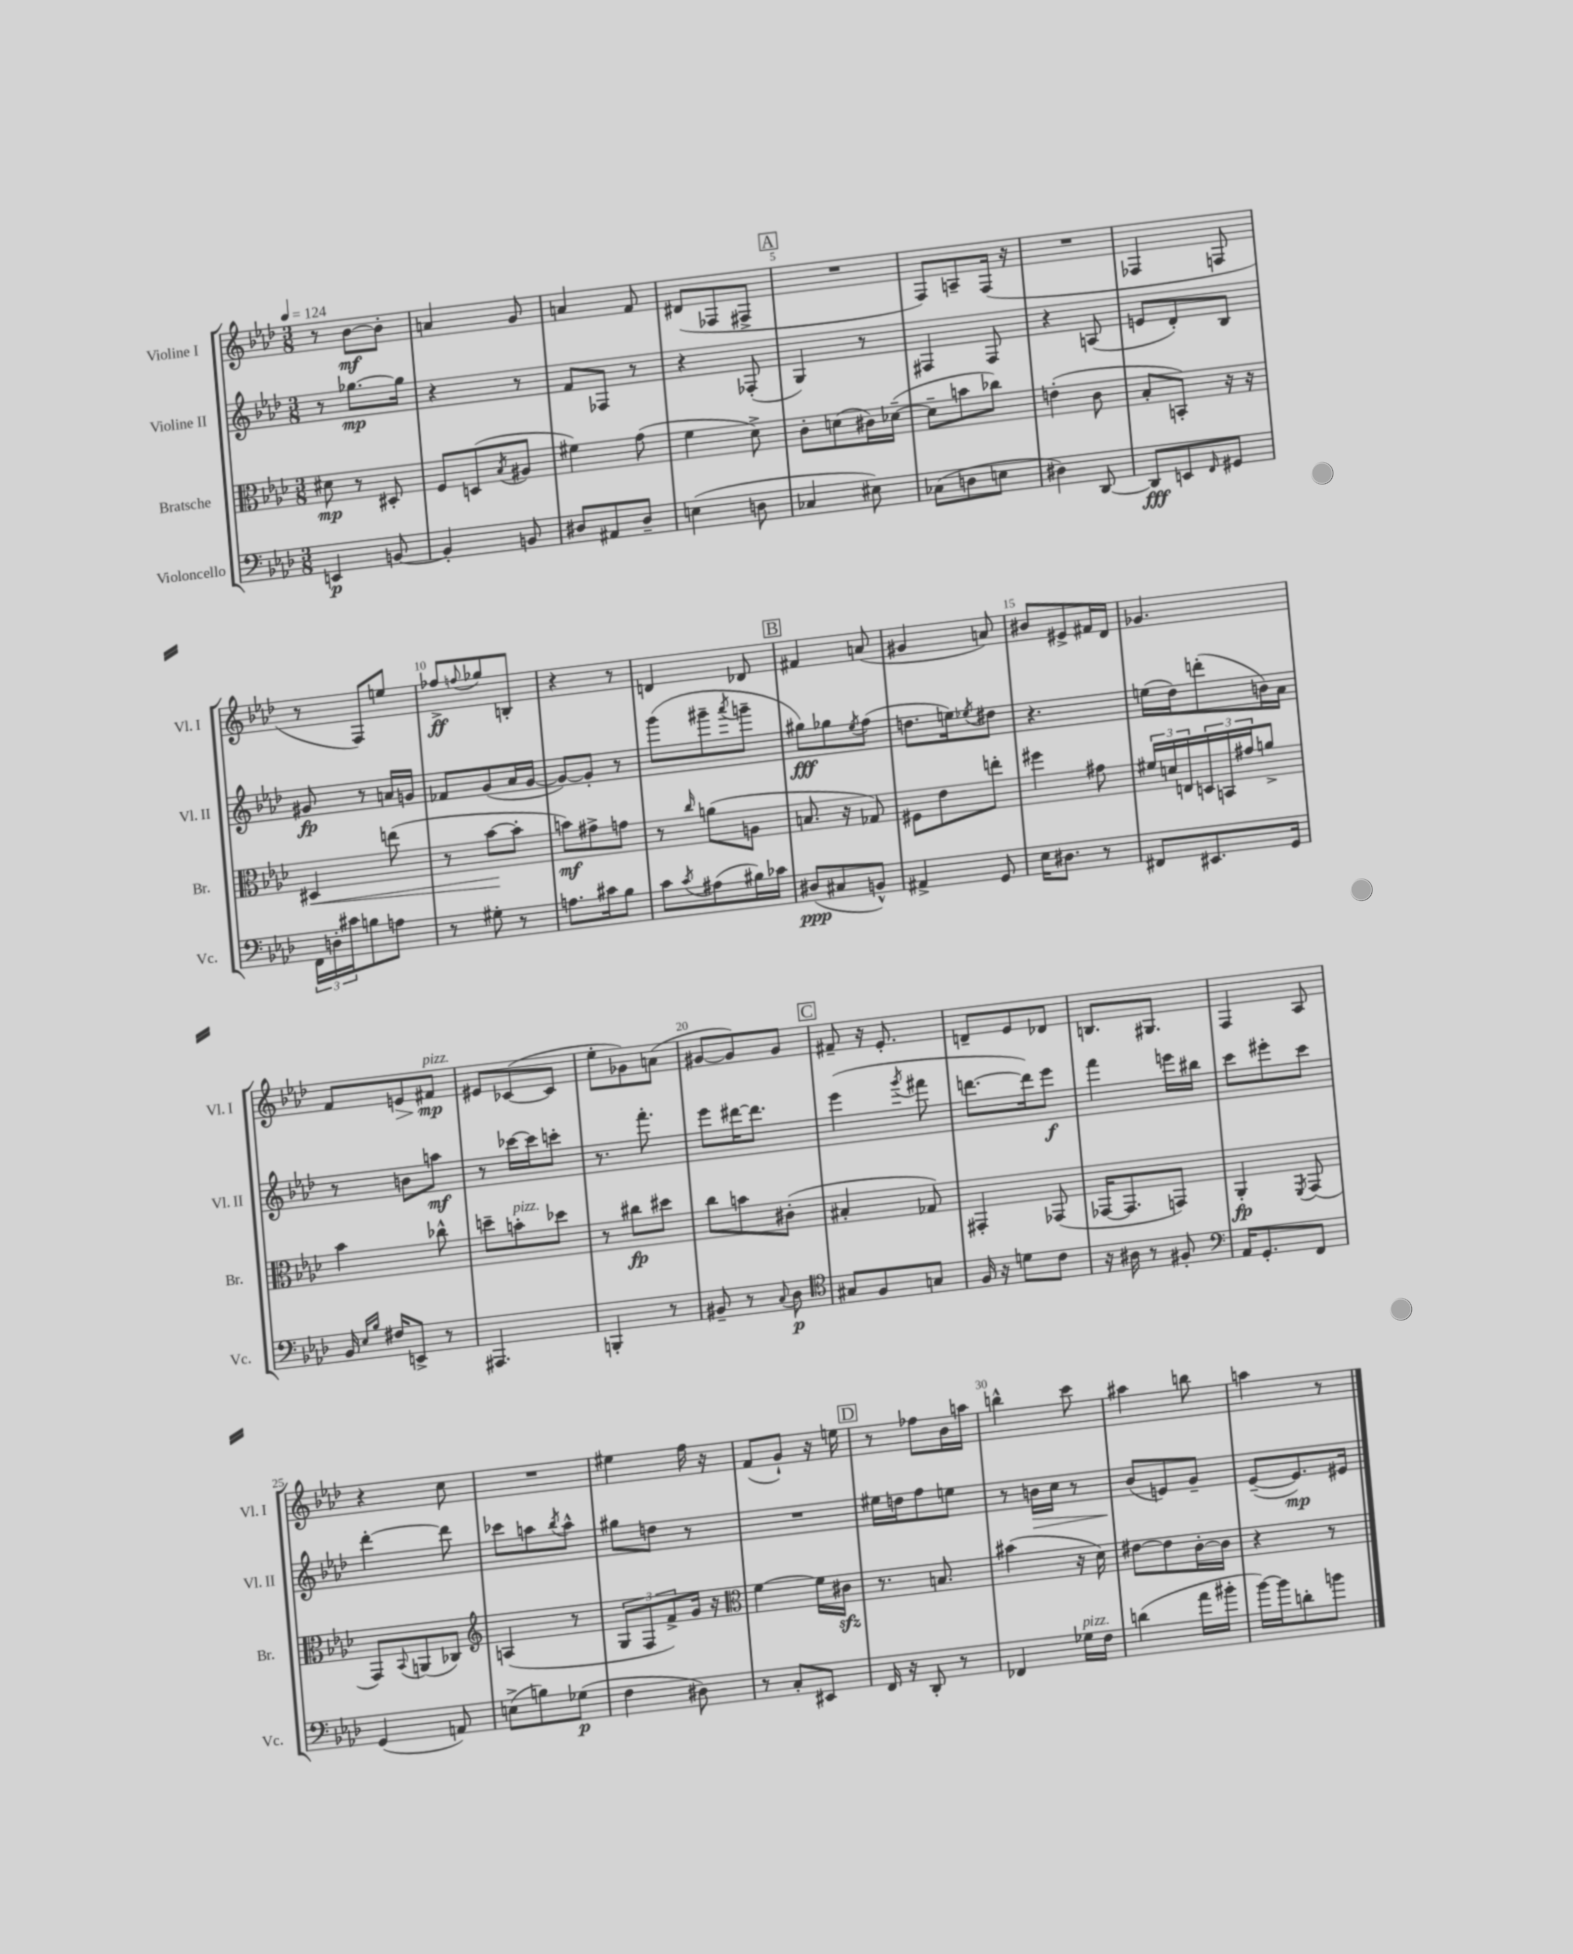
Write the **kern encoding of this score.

**kern	**dynam	**kern	**dynam	**kern	**dynam	**kern	**dynam
*part4	*part4	*part3	*part3	*part2	*part2	*part1	*part1
*staff4	*staff4	*staff3	*staff3	*staff2	*staff2	*staff1	*staff1
*I"Violoncello	*	*I"Bratsche	*	*I"Violine II	*	*I"Violine I	*
*I'Vc.	*	*I'Br.	*	*I'Vl. II	*	*I'Vl. I	*
*clefF4	*	*clefC3	*	*clefG2	*	*clefG2	*
*k[b-e-a-d-]	*	*k[b-e-a-d-]	*	*k[b-e-a-d-]	*	*k[b-e-a-d-]	*
*M3/8	*	*M3/8	*	*M3/8	*	*M3/8	*
*MM124	*	*MM124	*	*MM124	*	*MM124	*
=1	=1	=1	=1	=1	=1	=1	=1
4EEn/	p	8d#X\	mp	8r	.	8r	.
.	.	8r	.	[8.gg-X\L	mp	[8b-\L	mf
[8BBn/	.	8D#X'/	.	.	.	8b-'\J]	.
.	.	.	.	16gg-\Jk]	.	.	.
=2	=2	=2	=2	=2	=2	=2	=2
4BB'/]	.	8F/L	.	4r	.	4an/	.
.	.	(8Dn/	.	.	.	.	.
.	.	8qB-/	.	.	.	.	.
8BBn/	.	8A#X/J	.	8r	.	8g/	.
=3	=3	=3	=3	=3	=3	=3	=3
8D#X/L	.	4f#X\)	.	8f/L	.	4an/	.
8AA#X/	.	.	.	8F-X/J	.	.	.
8D#~/J	.	(8g\	.	8r	.	8f/	.
=4	=4	=4	=4	=4	=4	=4	=4
(4En\	.	4f\	.	4r	.	(8d#X/L	.
.	.	.	.	.	.	8F-X/	.
8Dn\	.	8d-^\)	.	(8F-X'/	.	8F#X^/J	.
!!LO:REH:place=s1:t=A
=5	=5	=5	=5	=5	=5	=5	=5
4C-X/	.	8c'\L	.	4G/)	.	4.r	.
.	.	(8dn\	.	.	.	.	.
8E#X\)	.	16c#X\L)	.	8r	.	.	.
.	.	([16d-X~\JJ	.	.	.	.	.
=6	=6	=6	=6	=6	=6	=6	=6
(8C-X\L	.	8d-~\L]	.	4F#X/	.	8F/L)	.
8Dn\	.	8bn\	.	.	.	8An~/	.
8En\J	.	8cc-X\J)	.	8F#/	.	(16F/Jk	.
.	.	.	.	.	.	16r	.
=7	=7	=7	=7	=7	=7	=7	=7
4D#X\)	.	(4en'\	.	4r	.	4.r	.
[8DD-/	.	8c\	.	(8An/	.	.	.
=8	=8	=8	=8	=8	=8	=8	=8
8DD-/L]	fff	8B-'/L	.	8en/L	.	4F-X/	.
8EEn/	.	8BBn'/J)	.	8d-'/)	.	.	.
16qqFF/	.	.	.	.	.	.	.
8GG#X/J	.	16r	.	8B-/J	.	8Fn/	.
.	.	16r	.	.	.	.	.
!!LO:LB:g=z
=9	=9	=9	=9	=9	=9	=9	=9
!	!	!	!LO:HP:b	!	!	!	!
24FF\LL	.	4D#X/	<	8g#X/	fp	8r	.
24Dn'\	.	.	.	.	.	.	.
24c#X\J	.	.	.	.	.	.	.
8Bn\	.	.	.	8r	.	8F/L)	.
8An\J	.	(8een\	.	16an/LL	.	8een/J	.
.	.	.	.	16gn/JJ	.	.	.
=10	=10	=10	=10	=10	=10	=10	=10
8r	.	8r	.	8f-X/L	.	8ff-X^/L	ff
.	.	.	.	.	.	8qqffn/	.
8G#X'\	.	[8b-\L	.	(8g/	.	8gg-X/	.
8r	.	8b-'\J]	[	16a-/L	.	8Bn'/J	.
.	.	.	.	[16g/JJ	.	.	.
=11	=11	=11	=11	=11	=11	=11	=11
8.An\L	.	8bn\L)	mf	8g/L_)	.	4r	.
.	.	8g#X^\	.	8g'/J]	.	.	.
16c#X\k	.	.	.	.	.	.	.
8B-\J	.	8gn\J	.	8r	.	8r	.
=12	=12	=12	=12	=12	=12	=12	=12
8c\L	.	8r	.	(8ggg\L	.	4dn/	.
8qc/	.	16qqcc/	.	.	.	.	.
(8A#X\	.	(8an\L	.	8ggg#X~\	.	.	.
.	.	.	.	8qaaa-/	.	.	.
16B#X\L)	.	8An\J	.	8gggn~\J	.	8d-X/	.
16c-X\JJ	.	.	.	.	.	.	.
!!LO:REH:place=s1:t=B
=13	=13	=13	=13	=13	=13	=13	=13
(8D#X/L	ppp	8.Bn/	.	8gg#X\L)	fff	4f#X/	.
8C#X/	.	.	.	8gg-X\	.	.	.
.	.	16r	.	.	.	.	.
.	.	.	.	8qee-/	.	.	.
8BBn^^/J)	.	8G-X/)	.	(8ff\J	.	(8an/	.
=14	=14	=14	=14	=14	=14	=14	=14
4AA#X^/	.	8F#X\L	.	8.ddn\L	.	4g#X/	.
.	.	8e-\	.	.	.	.	.
.	.	.	.	16een\k)	.	.	.
.	.	.	.	8qee-X/	.	.	.
8GG/	.	8een'\J	.	8dd#X\J	.	8an/)	.
=15	=15	=15	=15	=15	=15	=15	=15
16E-\KL	.	4ff#X\	.	4.r	.	8b#X/L	.
8.D#X\J	.	.	.	.	.	.	.
.	.	.	.	.	.	8e#X^/	.
8r	.	8g#X\	.	.	.	16f#X/L	.
.	.	.	.	.	.	16d-/JJ	.
=16	=16	=16	=16	=16	=16	=16	=16
8FF#X/L	.	24f#X/LL	.	(16een\LL	.	4.g-X/	.
.	.	24dn/	.	.	.	.	.
.	.	.	.	16dd-\J)	.	.	.
.	.	24En/	.	.	.	.	.
8.EE#X/	.	24Dn/	.	(8dddn'\	.	.	.
.	.	24BBn/	.	.	.	.	.
.	.	24g#X/J	.	.	.	.	.
.	.	8an^/J	.	16bn\L)	.	.	.
16GG/Jk	.	.	.	16a-\JJ	.	.	.
!!LO:LB:g=z
=17	=17	=17	=17	=17	=17	=17	=17
16BB-/	.	4b-\	.	8r	.	8f/L	.
16qqE-/LL	.	.	.	.	.	.	.
16qqB-/JJ	.	.	.	.	.	.	.
16F#X/KL	.	.	.	.	.	.	.
!	!	!	!	!	!	!	!LO:HP:b
8EEn^/J	.	.	.	8bn\L	.	8en/	>
!	!	!	!	!	!	!LO:TX:a:i:t=pizz.	!
8r	.	8cc-X^^\	.	8aan\J	mf	8f#X/J	mp
.	.	.	.	.	.	.	]
=18	=18	=18	=18	=18	=18	=18	=18
4.AAA#X/	.	8ddn~\L	.	8r	.	8e#X/L	.
!	!	!LO:TX:a:i:t=pizz.	!	!	!	!	!
.	.	8bn'\	.	[16ccc-X\LL	.	([8c-X/	.
.	.	.	.	16ccc-\J]	.	.	.
.	.	8dd-X\J	.	8cccn'\J	.	8c-/J]	.
=19	=19	=19	=19	=19	=19	=19	=19
4BBBn'/	.	8r	.	8.r	.	8ee-'\L	.
.	.	8cc#X\L	fp	.	.	8g-X\)	.
.	.	.	.	8.fff'\	.	.	.
8r	.	8dd#X\J	.	.	.	(8an\J	.
=20	=20	=20	=20	=20	=20	=20	=20
8BB#X~/	.	8cc\L	.	8eee-\L	.	[8g#X/L	.
8r	.	8bn\	.	[16ddd#X\K	.	8g#/])	.
.	.	.	.	8.ddd#\J]	.	.	.
8qqC/	.	.	.	.	.	.	.
8D-\	p	(8c#X'\J	.	.	.	8g#/J	.
!!LO:REH:place=s1:t=C
=21	=21	=21	=21	=21	=21	=21	=21
*clefC4	*	*	*	*	*	*	*
8G#X/L	.	4B#X'/	.	(4eee-\	.	8f#X~/	.
8F/	.	.	.	.	.	16r	.
.	.	.	.	.	.	8.e-'/	.
.	.	.	.	8qggg/	.	.	.
8Gn/J	.	8G-X/)	.	8fff#X\	.	.	.
=22	=22	=22	=22	=22	=22	=22	=22
16F/	.	4GG#X'/	.	[8.dddn\L	.	8dn~/L	.
16r	.	.	.	.	.	.	.
8dn\L	.	.	.	.	.	8e-/	.
.	.	.	.	16ddd\k])	.	.	.
8c\J	.	(8GG-X/	.	8eee-\J	f	8d-X/J	.
=23	=23	=23	=23	=23	=23	=23	=23
16r	.	[16GG-X/KL	.	4fff\	.	8.Bn/L	.
16A#X\	.	8.GG-/]	.	.	.	.	.
8r	.	.	.	.	.	.	.
.	.	.	.	.	.	8.G#X/J	.
8F#X'/	.	8GGn/J)	.	16eeen\LL	.	.	.
.	.	.	.	16bb#X\JJ	.	.	.
=24	=24	=24	=24	=24	=24	=24	=24
*clefF4	*	*	*	*	*	*	*
16AA-/KL	.	4AA-'/	fp	8ccc\L	.	4F/	.
8.GG'/	.	.	.	.	.	.	.
.	.	.	.	8eee#X'\	.	.	.
.	.	8qFF/	.	.	.	.	.
8FF/J	.	(8GG/	.	8ccc\J	.	8A-/	.
!!LO:LB:g=z
=25	=25	=25	=25	=25	=25	=25	=25
(4GG/	.	8GG/L)	.	[4ddd-'\	.	4r	.
.	.	8qqBB-/	.	.	.	.	.
.	.	(8AAn/	.	.	.	.	.
8AAn/)	.	8C-X/J)	.	8ddd-\]	.	8cc\	.
=26	=26	=26	=26	=26	=26	=26	=26
*	*	*clefG2	*	*	*	*	*
(8En^\L	.	(4An/	.	8ccc-X\L	.	4.r	.
8Bn\)	.	.	.	8aan\	.	.	.
.	.	.	.	8qbb-/	.	.	.
(8G-X\J	p	8r	.	8aa^^\J	.	.	.
=27	=27	=27	=27	=27	=27	=27	=27
4F\	.	12G/L	.	8gg#X\L	.	4ee#X\	.
.	.	12F/	.	.	.	.	.
.	.	.	.	8ddn\J	.	.	.
.	.	12f^/)	.	.	.	.	.
8D#X\)	.	16g/Jk	.	8r	.	16ff\	.
.	.	16r	.	.	.	16r	.
=28	=28	=28	=28	=28	=28	=28	=28
*	*	*clefC3	*	*	*	*	*
8r	.	[4f\	.	4.r	.	(8f/L	.
8C'/L	.	.	.	.	.	8g`/J)	.
8EE#X/J	.	16f\LL]	.	.	.	16r	.
.	.	16c#Xzz\JJ	.	.	.	16een\	.
!!LO:REH:place=s1:t=D
=29	=29	=29	=29	=29	=29	=29	=29
16FF/	.	8.r	.	16ee#X\LL	.	8r	.
16r	.	.	.	16ddn\J	.	.	.
8DD-'/	.	.	.	8ff\	.	8ff-X\L	.
.	.	8.Bn/	.	.	.	.	.
8r	.	.	.	8een\J	.	16b-\L	.
.	.	.	.	.	.	16aan\JJ	.
=30	=30	=30	=30	=30	=30	=30	=30
4FF-X/	.	(4b#X\	.	8r	.	4bbn^^\	.
!	!	!	!	!	!LO:HP:b	!	!
.	.	.	.	16bn\LL	>	.	.
.	.	.	.	16cc\JJ	.	.	.
!LO:TX:a:i:t=pizz.	!	!	!	!	!	!	!
16G-X\LL	.	16r	.	8r	.	8ccc\	.
16F\JJ	.	16d-\)	.	.	.	.	.
=31	=31	=31	=31	=31	=31	=31	=31
(4dn\	.	[8e#X\L	.	(8b-/L	.	4aa#X\	.
.	.	8e#\]	.	8en/)	]	.	.
16a-\LL	.	[16c'\L	.	8g~/J	.	8bbn\	.
16b#X'\JJ	.	16c\JJ]	.	.	.	.	.
=32	=32	=32	=32	=32	=32	=32	=32
[16b-\LL)	.	4r	.	([8e-~/L	.	4aan\	.
16b-\J]	.	.	.	.	.	.	.
8dn'\	.	.	.	8.e-/])	mp	.	.
8bn\J	.	8r	.	.	.	8r	.
.	.	.	.	16e#X/Jk	.	.	.
==	==	==	==	==	==	==	==
*-	*-	*-	*-	*-	*-	*-	*-
